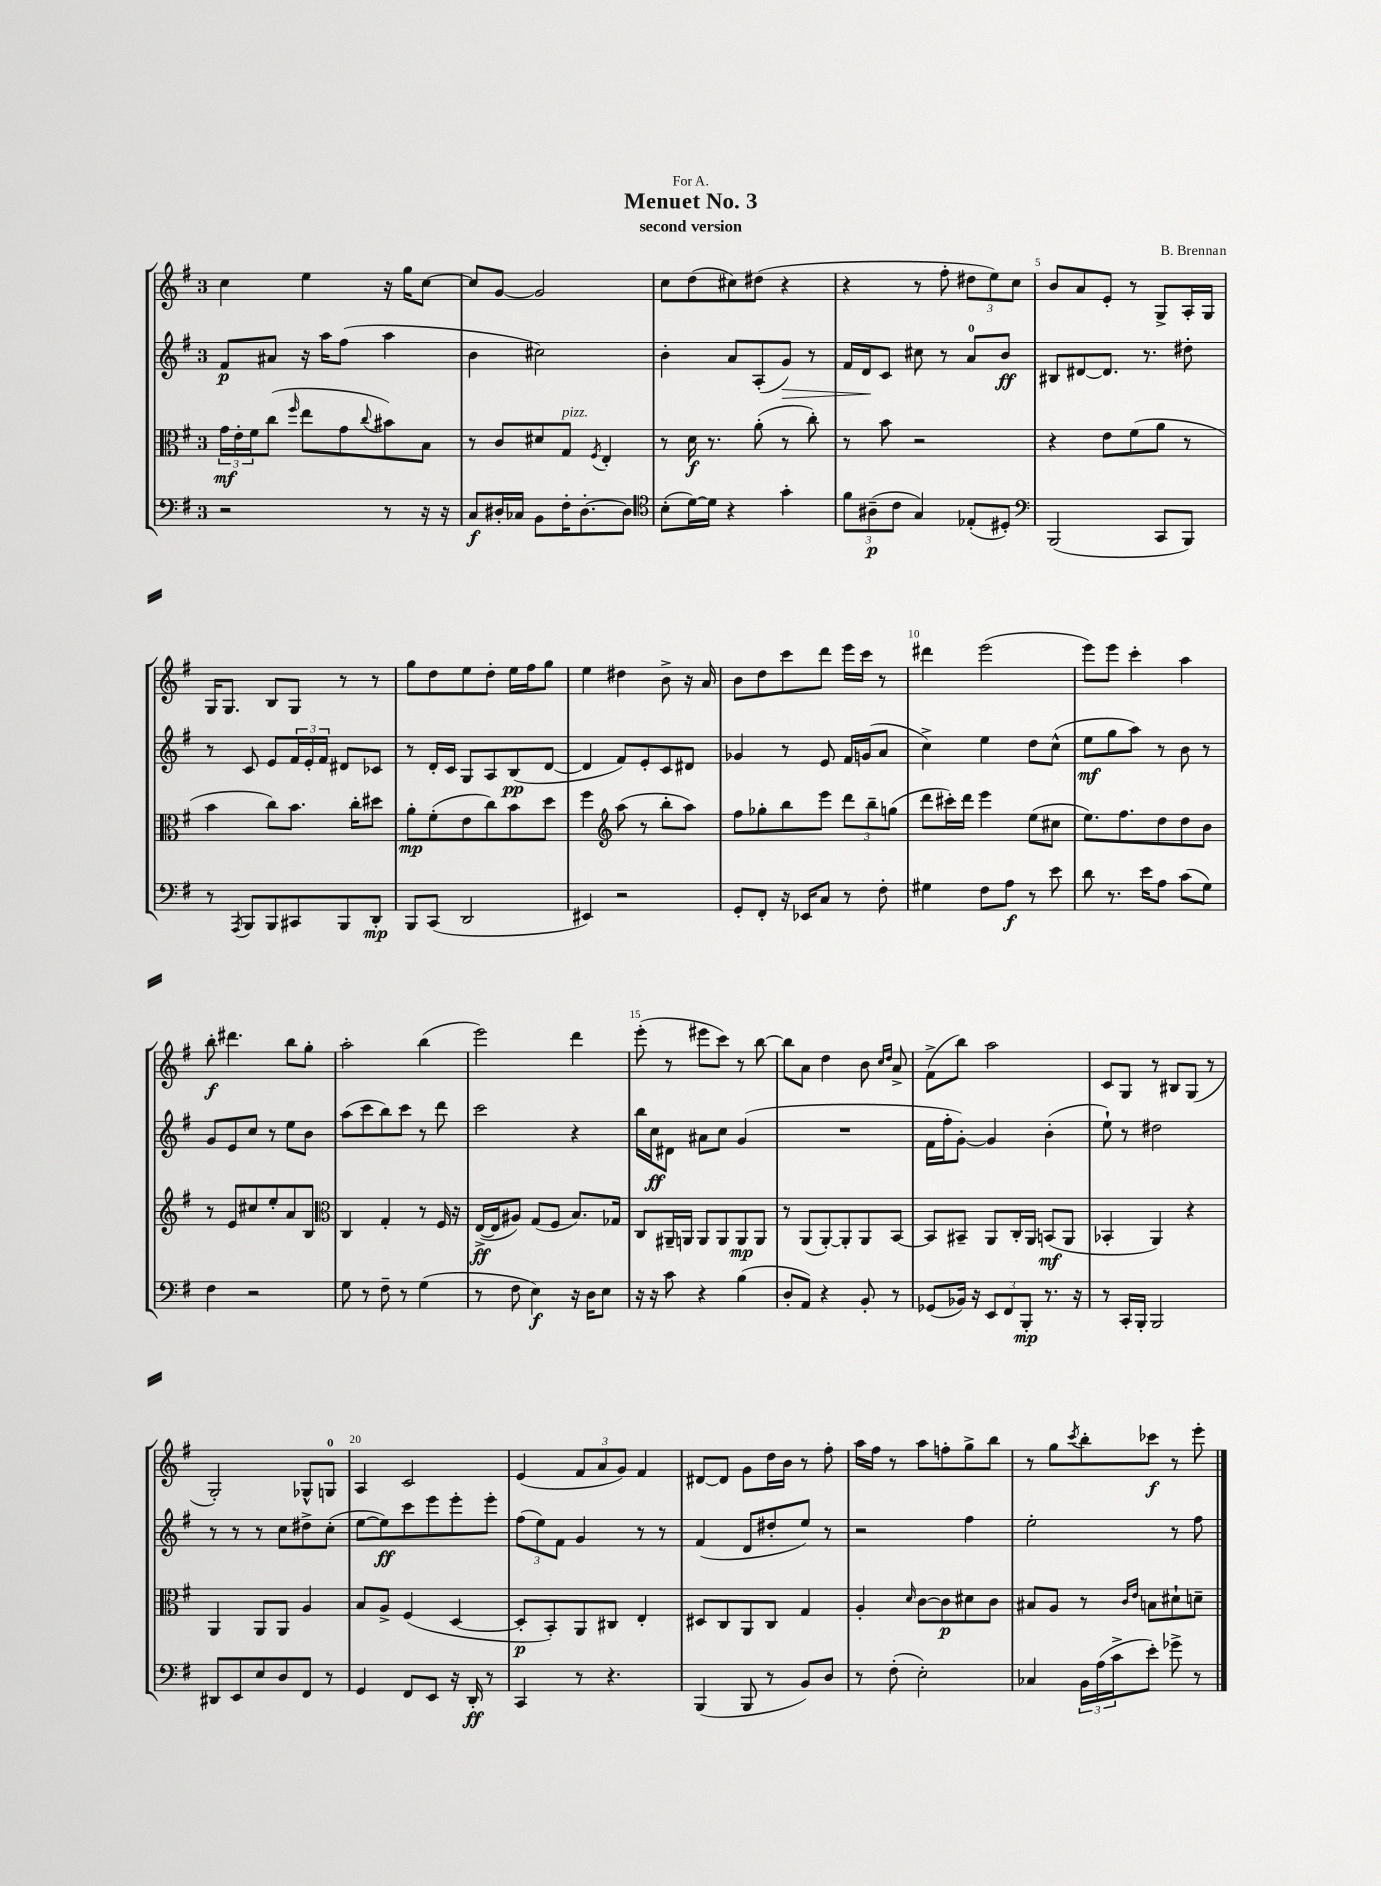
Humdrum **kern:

**kern	**dynam	**kern	**dynam	**kern	**dynam	**kern	**dynam
*part4	*part4	*part3	*part3	*part2	*part2	*part1	*part1
*staff4	*staff4	*staff3	*staff3	*staff2	*staff2	*staff1	*staff1
*clefF4	*	*clefC3	*	*clefG2	*	*clefG2	*
*k[f#]	*	*k[f#]	*	*k[f#]	*	*k[f#]	*
*M3/4	*	*M3/4	*	*M3/4	*	*M3/4	*
=1	=1	=1	=1	=1	=1	=1	=1
2r	.	24g\LL	mf	8f#/L	p	4cc\	.
.	.	24e'\	.	.	.	.	.
.	.	24f#\J	.	.	.	.	.
.	.	(8cc\J	.	8a#X/J	.	.	.
.	.	16qqff#/	.	.	.	.	.
.	.	8ee\L	.	16r	.	4ee\	.
.	.	.	.	16aa\KL	.	.	.
.	.	8g\	.	(8ff#\J	.	.	.
.	.	8qqcc/	.	.	.	.	.
8r	.	8b#X\)	.	4aa\	.	16r	.
.	.	.	.	.	.	16gg\KL	.
16r	.	8B\J	.	.	.	[8cc\J	.
16r	.	.	.	.	.	.	.
=2	=2	=2	=2	=2	=2	=2	=2
8C/L	f	8r	.	4b\	.	8cc/L]	.
16D#X'/L	.	8c/L	.	.	.	[8g/J	.
16C-X/JJ	.	.	.	.	.	.	.
8BB\L	.	8d#X/	.	2cc#X\)	.	2g/]	.
!	!	!LO:TX:a:i:t=pizz.	!	!	!	!	!
16F#'\K	.	8G/J	.	.	.	.	.
[8.D#'\	.	.	.	.	.	.	.
.	.	8qF#/	.	.	.	.	.
.	.	4E'/	.	.	.	.	.
8D#\J]	.	.	.	.	.	.	.
=3	=3	=3	=3	=3	=3	=3	=3
*clefC4	*	*	*	*	*	*	*
(8B'\L	.	8r	.	4b'\	.	8cc\L	.
[16d\L)	.	16d\	f	.	.	(8dd\	.
16d\JJ]	.	8.r	.	.	.	.	.
4r	.	.	.	8a/L	.	8cc#X\)	.
.	.	(8a'\	.	(8A'/	.	(8dd#X\J	.
!	!	!	!	!	!LO:HP:b	!	!
4g'\	.	8r	.	8g/J)	>	4r	.
.	.	8cc'\)	.	8r	.	.	.
=4	=4	=4	=4	=4	=4	=4	=4
12f#\L	.	8r	.	16f#/LL	.	4r	.
.	.	.	.	16d/J	.	.	.
(12A#X~\	p	.	.	.	.	.	.
.	.	8b\	.	8c/J	]	.	.
12c\J	.	.	.	.	.	.	.
4G/)	.	2r	.	8cc#X\	.	8r	.
.	.	.	.	8r	.	8ff#'\	.
(8E-X'/L	.	.	.	8a/L	.	12dd#X\L	.
.	.	.	.	.	.	12ee\)	.
8D#X'/J)	.	.	.	8b/J	ff	.	.
.	.	.	.	.	.	12cc\J	.
=5	=5	=5	=5	=5	=5	=5	=5
*clefF4	*	*	*	*	*	*	*
(2BBB/	.	4r	.	8B#X/L	.	8b/L	.
.	.	.	.	[8d#X/	.	8a/	.
.	.	8e\L	.	8.d#/J]	.	8e'/J	.
.	.	(8f#\	.	.	.	8r	.
.	.	.	.	8.r	.	.	.
8CC/L	.	8a\J	.	.	.	8G^/L	.
8BBB/J)	.	8r	.	8dd#X'\	.	16A'/L	.
.	.	.	.	.	.	16G/JJ	.
!!LO:LB:g=z
=6	=6	=6	=6	=6	=6	=6	=6
8r	.	4b\	.	8r	.	16G/KL	.
.	.	.	.	.	.	8.G/J	.
8qAAA/	.	.	.	.	.	.	.
8BBB/L	.	.	.	8c/	.	.	.
8BBB/	.	8cc\L)	.	8e/L	.	8B/L	.
8CC#X/	.	8.b\J	.	24f#/L	.	8G/J	.
.	.	.	.	24e'/	.	.	.
.	.	.	.	24f#/JJ	.	.	.
8BBB/	.	.	.	8d#X/L	.	8r	.
.	.	16cc'\KL	.	.	.	.	.
8DD'/J	mp	8dd#X\J	.	8c-X/J	.	8r	.
=7	=7	=7	=7	=7	=7	=7	=7
8BBB/L	.	8a'\L	mp	8r	.	8gg\L	.
(8CC/J	.	(8f#'\	.	16d'/LL	.	8dd\	.
.	.	.	.	16c/JJ	.	.	.
2DD/	.	8e\	.	8G/L	.	8ee\	.
.	.	8cc\)	.	8A/	.	8dd'\J	.
.	.	8b\	.	(8B/	pp	16ee\LL	.
.	.	.	.	.	.	16ff#\J	.
.	.	8dd\J	.	[8d/J	.	8gg\J	.
=8	=8	=8	=8	=8	=8	=8	=8
4EE#X/)	.	4ff#\	.	4d/]	.	4ee\	.
*	*	*clefG2	*	*	*	*	*
2r	.	(8aa\	.	8f#/L)	.	4dd#X\	.
.	.	8r	.	8e'/	.	.	.
.	.	8bb'\L	.	8c/	.	8b^\	.
.	.	8aa\J)	.	8d#X/J	.	16r	.
.	.	.	.	.	.	16a/	.
=9	=9	=9	=9	=9	=9	=9	=9
8GG'/L	.	8ff#\L	.	4g-X/	.	8b\L	.
8FF#'/J	.	8gg-X'\	.	.	.	8dd\	.
16r	.	8bb\	.	8r	.	8ccc\	.
16EE-X/KL	.	.	.	.	.	.	.
8C/J	.	8eee\J	.	8e/	.	8ddd\J	.
8r	.	12ddd\L	.	16f#/LL	.	16eee\LL	.
.	.	.	.	(16gn/J	.	16ccc\JJ	.
.	.	12bb~\	.	.	.	.	.
8F#'\	.	.	.	8a/J	.	8r	.
.	.	(12ggn\J	.	.	.	.	.
=10	=10	=10	=10	=10	=10	=10	=10
4G#X\	.	8ddd\L	.	4cc^\)	.	4ddd#X\	.
.	.	16ccc#X'\L)	.	.	.	.	.
.	.	16ddd\JJ	.	.	.	.	.
8F#\L	.	4eee\	.	4ee\	.	(2eee\	.
8A\J	f	.	.	.	.	.	.
8r	.	(8ee\L	.	8dd\L	.	.	.
8e\	.	8cc#X\J	.	(8cc^^\J	.	.	.
=11	=11	=11	=11	=11	=11	=11	=11
8d\	.	8.ee\L)	.	8ee\L	mf	8eee\L)	.
8.r	.	.	.	8gg\	.	8eee\J	.
.	.	8.ff#\	.	.	.	.	.
.	.	.	.	8aa\J)	.	4ccc'\	.
16e\KL	.	.	.	.	.	.	.
8A\J	.	8dd\	.	8r	.	.	.
(8c\L	.	8dd\	.	8b\	.	4aa\	.
8G\J)	.	8b\J	.	8r	.	.	.
!!LO:LB:g=z
=12	=12	=12	=12	=12	=12	=12	=12
4F#\	.	8r	.	8g/L	.	8bb'\	f
.	.	8e/L	.	8e/	.	4.ddd#X\	.
2r	.	8cc#X/	.	8cc/J	.	.	.
.	.	8ee'/	.	8r	.	.	.
.	.	8a/	.	8ee\L	.	8bb\L	.
.	.	8B/J	.	8b\J	.	8gg'\J	.
=13	=13	=13	=13	=13	=13	=13	=13
*	*	*clefC3	*	*	*	*	*
8G\	.	4C/	.	(8aa\L	.	2aa'\	.
8r	.	.	.	8ccc\	.	.	.
8F#~\	.	4G'/	.	8bb\)	.	.	.
8r	.	.	.	8ccc\J	.	.	.
(4G\	.	8r	.	8r	.	(4bb\	.
.	.	16F#/	.	8ddd\	.	.	.
.	.	16r	.	.	.	.	.
=14	=14	=14	=14	=14	=14	=14	=14
8r	.	([16E^/LL	ff	2ccc\	.	2eee\)	.
.	.	16E/J]	.	.	.	.	.
8F#\	.	8A#X/J)	.	.	.	.	.
4E\)	f	(8G/L	.	.	.	.	.
.	.	8F#/J	.	.	.	.	.
16r	.	8.B/L)	.	4r	.	4ddd\	.
16D\KL	.	.	.	.	.	.	.
8E\J	.	.	.	.	.	.	.
.	.	16G-X/Jk	.	.	.	.	.
=15	=15	=15	=15	=15	=15	=15	=15
16r	.	8C/L	.	16bb\LL	.	(8eee'\	.
16r	.	.	.	16cc\J	ff	.	.
8c\	.	16AA#X~/L	.	8d#X\J	.	8r	.
.	.	16AAn/JJ	.	.	.	.	.
4r	.	8AA/L	.	8a#X\L	.	8eee#X\L	.
.	.	8AA/	.	8cc\J	.	8ccc\J)	.
(4B\	.	8AA/	mp	(4g/	.	8r	.
.	.	8AA/J	.	.	.	[8bb\	.
=16	=16	=16	=16	=16	=16	=16	=16
8D'/L	.	8r	.	2.r	.	8bb\L]	.
8AA/J)	.	(8AA/L	.	.	.	8a\J	.
4r	.	[8AA'/)	.	.	.	4dd\	.
.	.	8AA'/]	.	.	.	.	.
8BB'/	.	8AA/	.	.	.	8b\	.
.	.	.	.	.	.	16qqcc/LL	.
.	.	.	.	.	.	16qqdd/JJ	.
8r	.	[8BB/J	.	.	.	8a^/	.
=17	=17	=17	=17	=17	=17	=17	=17
(8GG-X/L	.	8BB/L]	.	16f#\LL	.	(8f#^\L	.
.	.	.	.	16ff#'\J	.	.	.
16BB-X/Jk)	.	8BB#X~/J	.	[8g'\J)	.	8bb\J)	.
16r	.	.	.	.	.	.	.
12EE/L	.	8AA/L	.	4g/]	.	2aa\	.
12FF#/	.	.	.	.	.	.	.
.	.	16C'/L	.	.	.	.	.
12BBB'/J	mp	.	.	.	.	.	.
.	.	16AA/JJ	.	.	.	.	.
8.r	.	(8BBn/L	mf	(4b'\	.	.	.
.	.	8AA/J	.	.	.	.	.
16r	.	.	.	.	.	.	.
=18	=18	=18	=18	=18	=18	=18	=18
8r	.	4BB-X'/	.	8ee`\)	.	8c/L	.
16CC'/LL	.	.	.	8r	.	8G/J	.
16BBB'/JJ	.	.	.	.	.	.	.
2BBB/	.	4AA/)	.	2dd#X\	.	8r	.
.	.	.	.	.	.	8B#X/L	.
.	.	4r	.	.	.	(8G/J	.
.	.	.	.	.	.	8r	.
!!LO:LB:g=z
=19	=19	=19	=19	=19	=19	=19	=19
8DD#X/L	.	4AA/	.	8r	.	2G'/)	.
8EE/	.	.	.	8r	.	.	.
8E/	.	8AA/L	.	8r	.	.	.
8D/	.	8AA/J	.	8cc\L	.	.	.
8FF#/J	.	4A/	.	8dd#X^\	.	8G-X^^/L	.
8r	.	.	.	(8cc'\J	.	8Gn/J	.
=20	=20	=20	=20	=20	=20	=20	=20
4GG/	.	8B/L	.	[8ee\L	.	4A/	.
.	.	8A^/J	.	8ee\])	ff	.	.
8FF#/L	.	(4F#/	.	8ccc\	.	2c/	.
8EE/J	.	.	.	8eee\	.	.	.
16r	.	[4D/	.	8eee'\	.	.	.
16DD'/	ff	.	.	.	.	.	.
8r	.	.	.	8eee'\J	.	.	.
=21	=21	=21	=21	=21	=21	=21	=21
4CC/	.	8D'/L]	p	(12ff#\L	.	(4e/	.
.	.	.	.	12ee\)	.	.	.
.	.	8BB'/)	.	.	.	.	.
.	.	.	.	12f#\J	.	.	.
8r	.	8AA/	.	4g/	.	12f#/L	.
.	.	.	.	.	.	12a/	.
4.r	.	8C#X/J	.	.	.	.	.
.	.	.	.	.	.	12g/J)	.
.	.	4E'/	.	8r	.	4f#/	.
.	.	.	.	8r	.	.	.
=22	=22	=22	=22	=22	=22	=22	=22
(4BBB/	.	8D#X/L	.	(4f#/	.	[8d#X/L	.
.	.	8C/	.	.	.	8d#/J]	.
8BBB/	.	8AA/	.	8d/L	.	8g\L	.
8r	.	8C/J	.	8dd#X'/	.	16dd\L	.
.	.	.	.	.	.	16b\JJ	.
8BB/L)	.	4G/	.	8ee/J)	.	8r	.
8D/J	.	.	.	8r	.	8ff#'\	.
=23	=23	=23	=23	=23	=23	=23	=23
8r	.	4A'/	.	2r	.	16aa\LL	.
.	.	.	.	.	.	16ff#\JJ	.
(8F#'\	.	.	.	.	.	8r	.
.	.	16qqd/	.	.	.	.	.
2E'\)	.	[8c\L	.	.	.	8aa\L	.
.	.	8c\]	p	.	.	8ffn'\	.
.	.	8d#X\	.	4ff#\	.	8gg^\	.
.	.	8c\J	.	.	.	8bb\J	.
=24	=24	=24	=24	=24	=24	=24	=24
4C-X/	.	8B#X/L	.	2ee'\	.	8r	.
.	.	8A/J	.	.	.	8gg\L	.
.	.	.	.	.	.	8qccc/	.
24BB\LL	.	8r	.	.	.	8bb'\	.
(24A\	.	.	.	.	.	.	.
24c^\J	.	.	.	.	.	.	.
.	.	16qqc/LL	.	.	.	.	.
.	.	16qqe/JJ	.	.	.	.	.
8e'\J)	.	8Bn\L	.	.	.	8ccc-X\J	f
8g-X^\	.	8d#X`\	.	8r	.	8r	.
8r	.	8dn~\J	.	8ff#\	.	8eee'\	.
==	==	==	==	==	==	==	==
*-	*-	*-	*-	*-	*-	*-	*-
